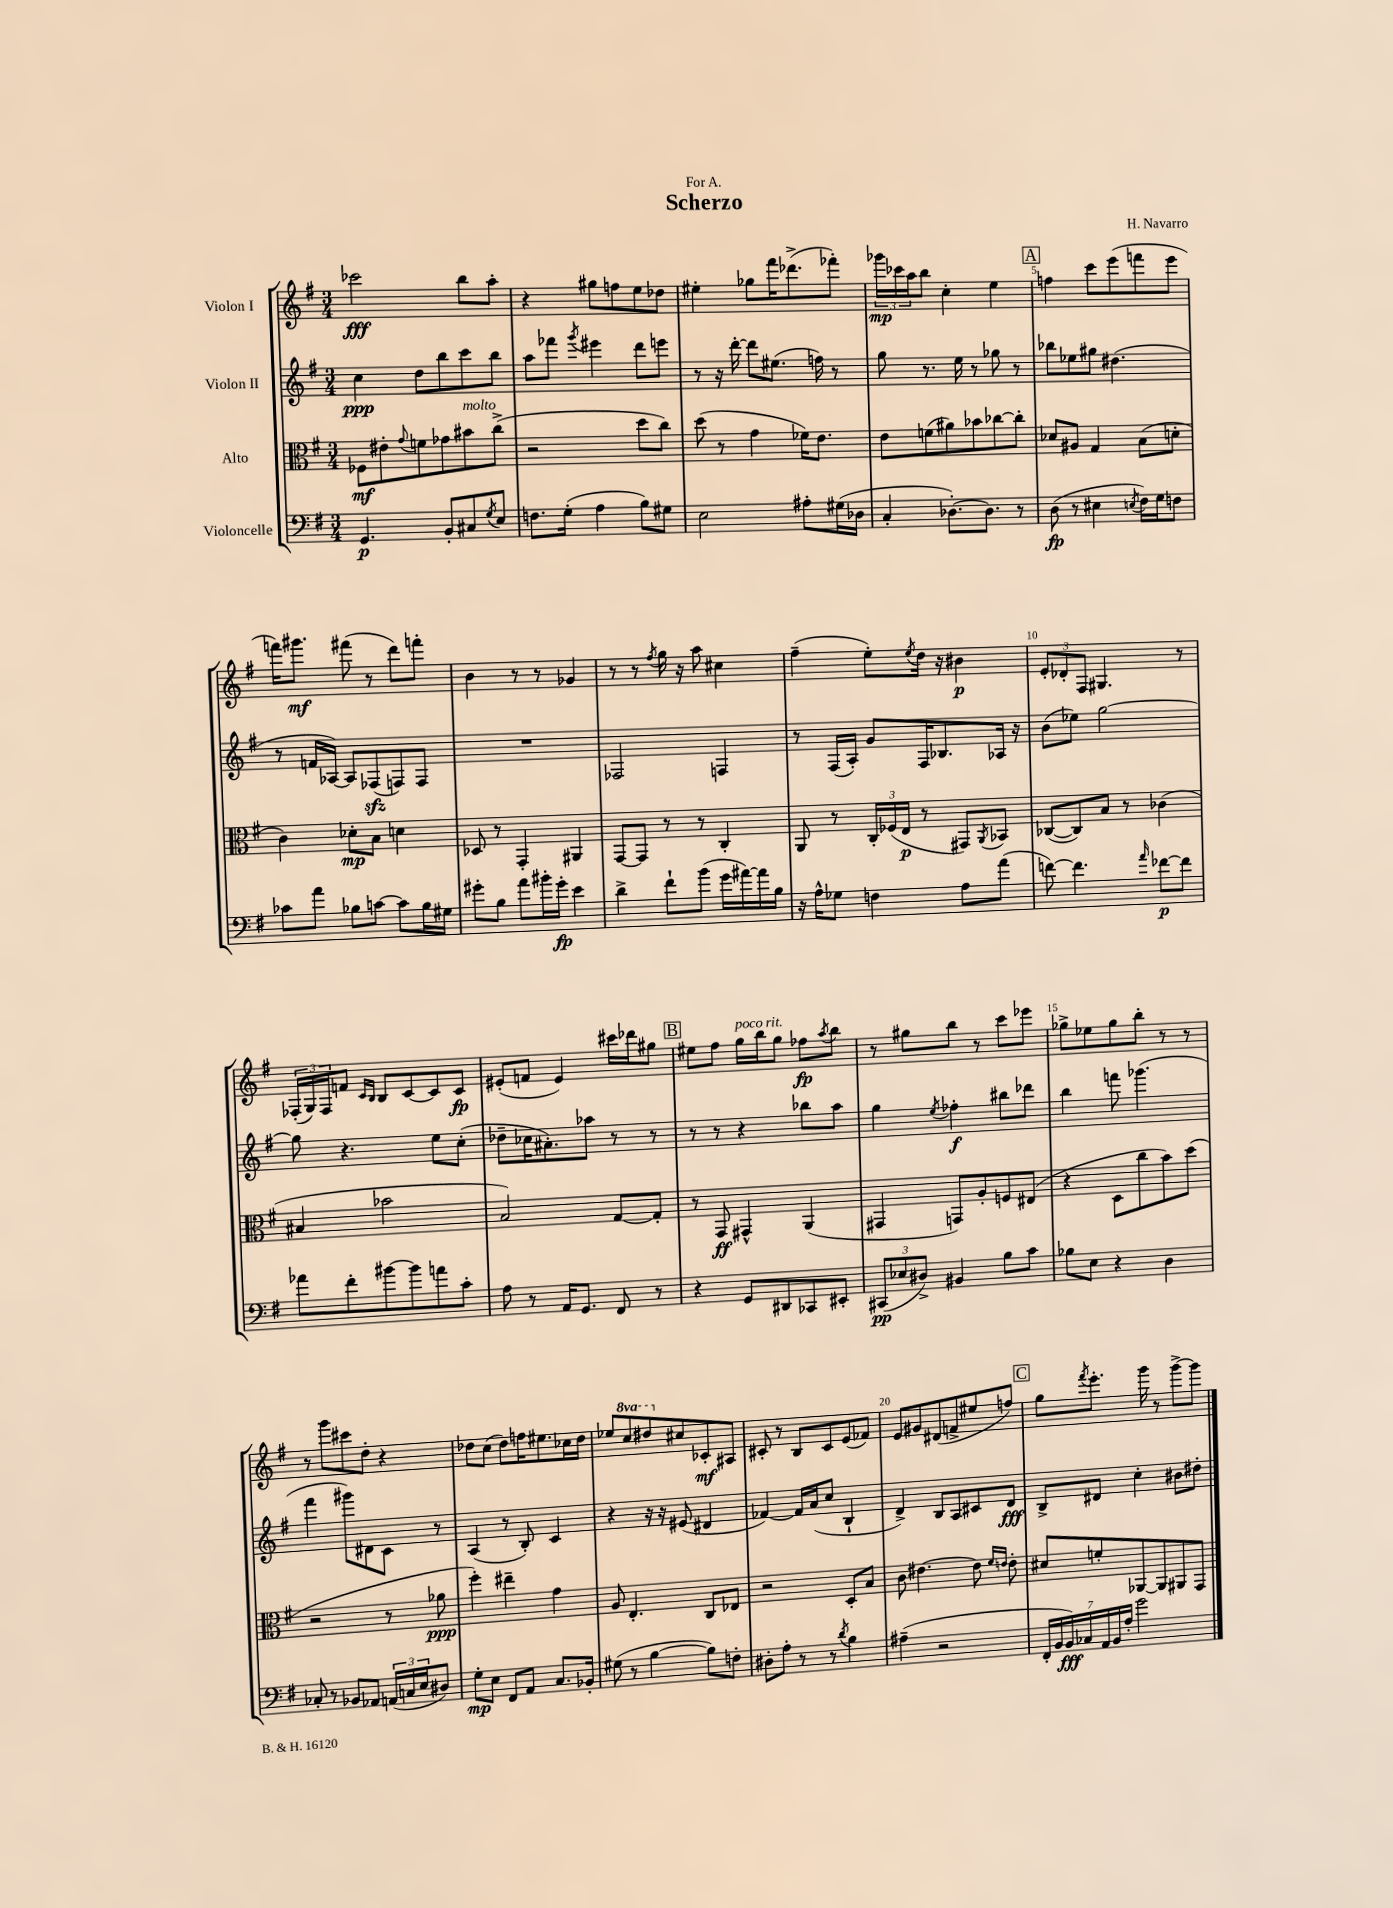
\header { title = "Scherzo" composer = "H. Navarro" dedication = "For A." }
<<
\new StaffGroup <<
\new Staff = "s0" \with { instrumentName = "Violon I" } {
    \clef treble \key g \major \numericTimeSignature \time 3/4 \set Staff.ottavationMarkups = #ottavation-simple-ordinals
    ces'''2\fff b''8 a''8-. |
    r4 gis''8 f''8 e''8 des''8 |
    eis''4-. ges''8 fis'''16 des'''8.->( fes'''8-.) |
    \tuplet 3/2 { ges'''16\mp ces'''16 a''16 } b''8 c''4-. e''4 |
    \mark \markup { \box "A" } f''4 c'''8 e'''8( f'''8 e'''8 |
    f'''16) gis'''8.\mf fis'''8( r8 d'''8) f'''8-. |
    b'4 r8 r8 ges'4 |
    r8 r8 \acciaccatura { fis''8 } g''16 r16 a''8 cis''4 |
    fis''4--( e''8-.) \acciaccatura { e''8 } d''16 r16 bis'4\p |
    \tuplet 3/2 { e'8-. des'8-. fis8 } gis4. r8 |
    \tuplet 3/2 { fes16-.( g16) fes16 } f'8 \grace { c'16 b16 } b8 c'8~ c'8 c'8\fp |
    eis'8-.( f'8 eis'4) cis'''16 des'''16 gis''8 |
    \mark \markup { \box "B" } eis''8 fis''8 g''16^\markup { \italic "poco rit." } b''16 g''8 fes''8\fp \acciaccatura { a''8 } b''8 |
    r8 gis''8 b''8 r8 c'''8 ees'''8 |
    ges''8-> ees''8 ges''8 b''8-. r8 r8 |
    r8 g'''8 cis'''8 d''8-. r4 |
    des''8 c''8( des''8) f''16 eis''8. ces''16 des''16 |
    ees''8 \ottava #1 c'''8 dis'''8 \ottava #0 cis''8 ces'8-.\mf ais8 |
    cis'8-. r8 b8 cis'8 e'8( fes'8) |
    e'8 gis'8 dis'8( f'8-> eis''8 f''8) |
    \mark \markup { \box "C" } g''8 \acciaccatura { fis'''8 } e'''8.-. g'''16 r8 g'''8~-> g'''8 \bar "|." |
}
\new Staff = "s1" \with { instrumentName = "Violon II" } {
    \clef treble \key g \major \numericTimeSignature \time 3/4
    c''4\ppp d''8 b''8 c'''8 b''8 |
    a''8 fes'''8 \acciaccatura { g'''8 } eis'''4 d'''8 e'''8 |
    r8 r16 d'''16~-. d'''8 eis''8.( f''16) r8 |
    g''8 r8. e''16 r8 ges''8 r8 |
    \mark \markup { \box "A" } bes''8 ees''8 gis''8 dis''4.( |
    r8 f'16 aes16~) aes8 fes8\sfz( f8) f8 |
    R2. |
    fes2 f4 |
    r8 fis16( a16-.) g'8 fis16 bes8. aes16 r16 |
    b'8( ees''8) g''2~ |
    g''8 r4. e''8 c''8-.( |
    des''8-- ces''16 ais'8.-.) aes''8 r8 r8 |
    \mark \markup { \box "B" } r8 r8 r4 bes''8 a''8 |
    g''4 \acciaccatura { e''8 } fes''4-.\f bis''8 des'''8 |
    b''4 f'''8 ges'''4.( |
    fis'''4 gis'''8) dis'8 c'8 r8 |
    a4( r8 b8-.) c'4 |
    r4 r16 r16 eis'8( dis'4 |
    fes'4~) fes'16 a'16( c''8 b4-! |
    d'4->) b8 a8 cis'8 d'8\fff |
    \mark \markup { \box "C" } b8-> dis'8 c''4-. bis'8 dis''8-. \bar "|." |
}
\new Staff = "s2" \with { instrumentName = "Alto" } {
    \clef alto \key g \major \numericTimeSignature \time 3/4
    fes8\mf eis'8-. \appoggiatura { g'8 } f'8 ges'8 bis'8^\markup { \italic "molto" } c''8->( |
    r2 d''8 c''8) |
    d''8( r8 g'4 fes'16) e'8. |
    e'8 f'8( ais'8) bes'8 ces''8~ ces''8-. |
    \mark \markup { \box "A" } des'8 ais8 g4 b8( d'8-. |
    c'4) des'8-.\mp b8 d'4 |
    des8 r8 g,4-. ais,4 |
    g,8~ g,8 r8 r8 c4-. |
    a,8 r8 \tuplet 3/2 { c16-. fes16( e16\p } r8 gis,8) \acciaccatura { a,8 } bes,8 |
    ces8~( ces8) b8 r8 ces'4( |
    bis4 bes'2 |
    b2) g8~ g8-. |
    \mark \markup { \box "B" } r8 g,8\ff gis,4-^ a,4( |
    gis,4 g,8) a8-. f8 eis8( |
    r4 d8 c''8 b'8) d''8( |
    r2 r8 aes'8\ppp |
    fis''4-.) eis''4-- g'4 |
    a8 e4.-. c8 ees8 |
    r2 d8-. b8 |
    c'8 eis'4.~ eis'8 \grace { fis'16 e'16 } e'8-. |
    \mark \markup { \box "C" } dis'8 f'8-. aes,8~ aes,8 ais,8 g,8 \bar "|." |
}
\new Staff = "s3" \with { instrumentName = "Violoncelle" } {
    \clef bass \key g \major \numericTimeSignature \time 3/4
    g,4.\p b,8-. cis8 \acciaccatura { g8 } e8 |
    f8. g16-.( a4 b8) gis8 |
    e2 ais8-. gis16( des16 |
    c4-. des8.~-.) des8. r8 |
    \mark \markup { \box "A" } d8\fp( r8 eis4 \acciaccatura { e8 } fis16) g16 f8 |
    ces'8 a'8 bes8 c'8~ c'8 bes16 gis16 |
    gis'8-. b8 a'8 bis'16-. gis'16-.\fp e'4 |
    d'4-> fis'8-! b'8( g'16 ais'16~) ais'16 b16 |
    r16 a16-^ ges8 f4 a8 a'8( |
    f'8~) f'4. \grace { a'16 } fes'8~\p fes'8 |
    aes'8 fis'8-. bis'8~ bis'8 a'8 c'8-. |
    a8 r8 a,16 g,8. fis,8 r8 |
    \mark \markup { \box "B" } r4 g,8 dis,8 ces,8 eis,8-. |
    \tuplet 3/2 { cis,8\pp( ees8 dis8->) } bis,4 b8 c'8 |
    bes8 e8 r4 d4 |
    ces8-. r8 bes,8 aes,8 \tuplet 3/2 { a,16( c16 e16 } dis8) |
    g8-.\mp e8 fis,8 a,8 c8. bes,16-. |
    gis8( r8 b4~ b8) f8-. |
    dis8-. a8-. r8 r8 \acciaccatura { d'8 } b4 |
    ais4--( r2 |
    \mark \markup { \box "C" } \tuplet 7/4 { fis,16-. b,16 b,16\fff) ces16 a,16 b,16 a16-. } g'2 \bar "|." |
}
>>
>>
\layout { \context { \Score \override BarNumber.break-visibility = ##(#f #t #t) barNumberVisibility = #(every-nth-bar-number-visible 5) } }
